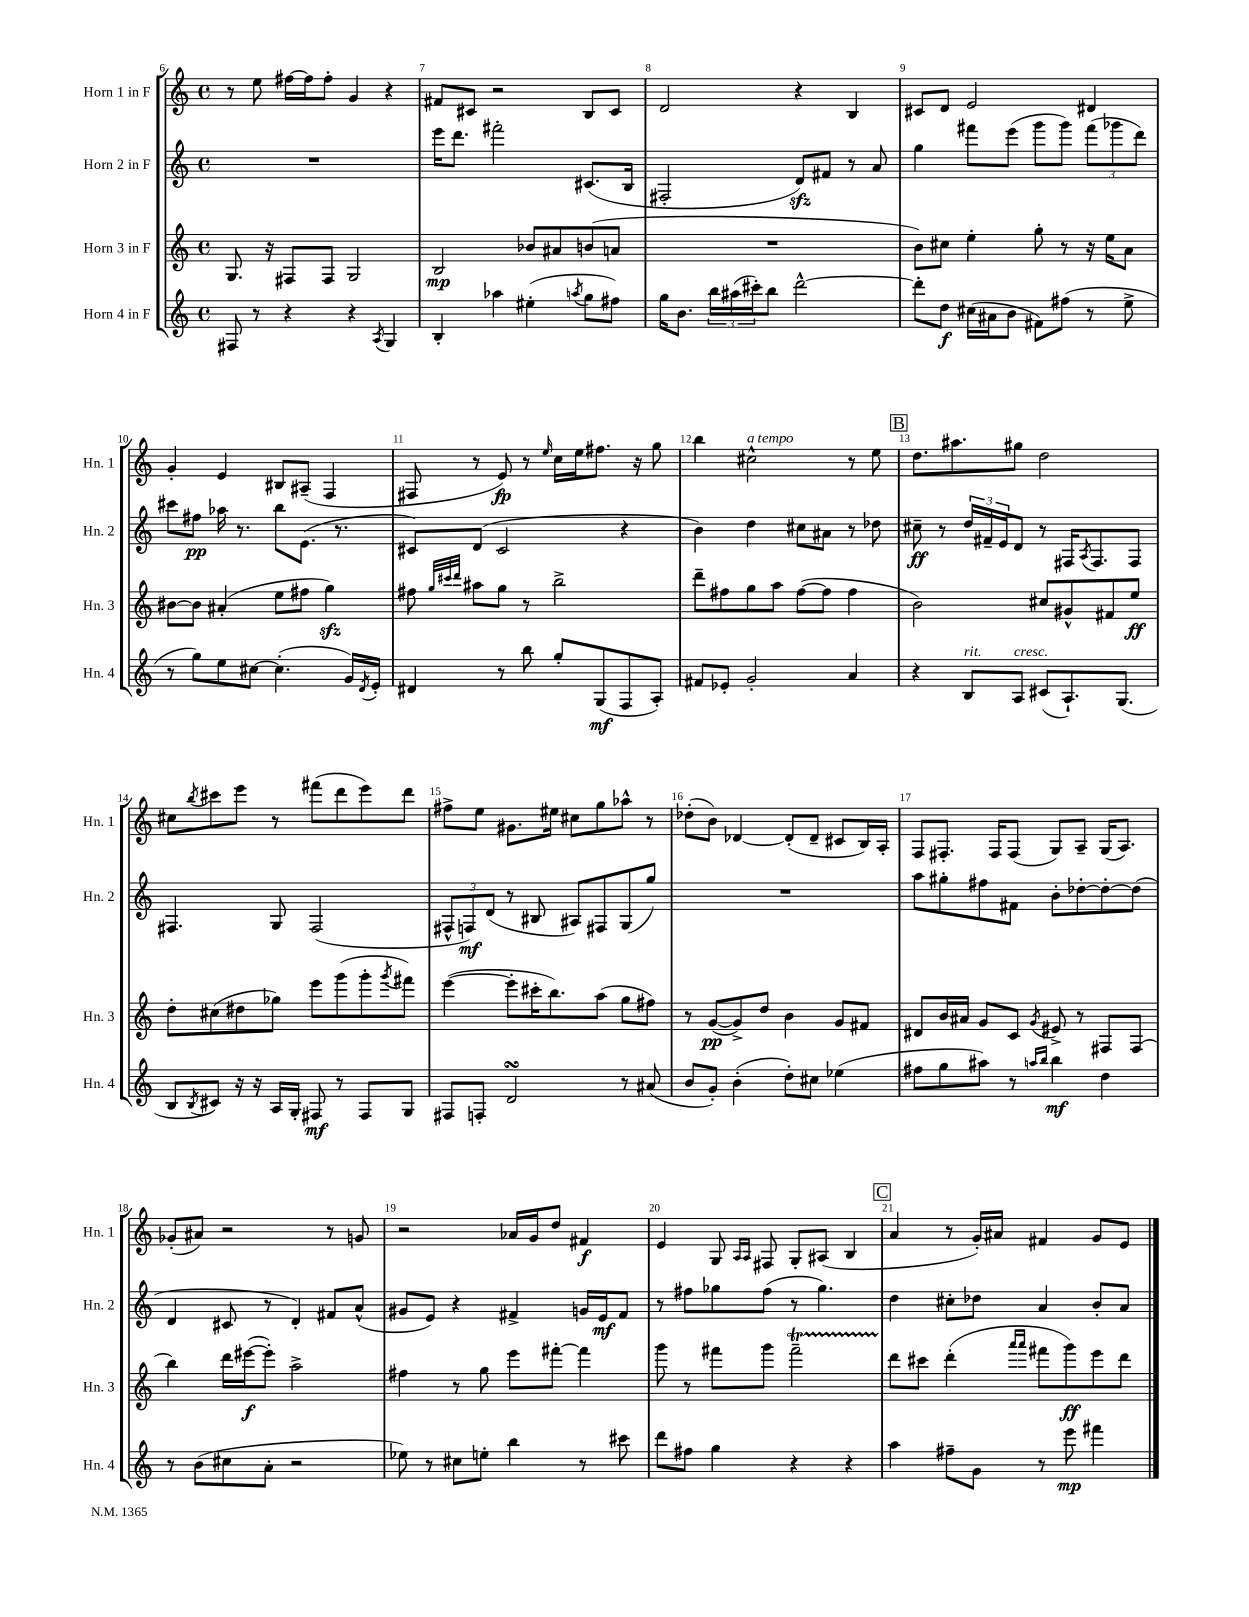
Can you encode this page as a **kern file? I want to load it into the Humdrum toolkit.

**kern	**kern	**kern	**kern
*staff4	*staff3	*staff2	*staff1
*clefG2	*clefG2	*clefG2	*clefG2
*k[]	*k[]	*k[]	*k[]
*M4/4	*M4/4	*M4/4	*M4/4
*met(c)	*met(c)	*met(c)	*met(c)
8F#/	8.G/	1r	8r
8r	.	.	8ee\
.	16r	.	.
4r	8F#/L	.	[16ff#\LL
.	.	.	16ff#\]J
.	8F#/J	.	8ff#'\J
4r	2G/	.	4g/
8qA/	.	.	.
4G/	.	.	4r
=	=	=	=
4B'/	2B/	16eee\LK	8f#/L
.	.	8.ddd\J	.
.	.	.	8c#/J
4aa-\	.	2fff#'\	2r
(4ee#'\	8b-/L	.	.
.	8a#/	.	.
8qaa/	.	.	.
8gg\L	(8b/	(8.c#/L	8B/L
8ff#\J)	8a/J	.	8c#/J
.	.	16B/Jk	.
=	=	=	=
16gg\LK	1r	2F#'/	2d/
8.b\J	.	.	.
24bb\LL	.	.	.
(24aa#\	.	.	.
24ccc#'\J)	.	.	.
8bb\J	.	.	.
[2ddd^^\	.	8d/L)	4r
.	.	8f#/J	.
.	.	8r	4B/
.	.	8a/	.
=	=	=	=
8ddd'\]L	8b\L)	4gg\	8c#/L
8dd\J	8cc#\J	.	8d/J
(16cc#\LL	4ee'\	8fff#\L	2e/
16a#\J	.	.	.
8b\J	.	(8eee\J	.
8f#\L)	8gg'\	8ggg\L	.
(8ff#\J	8r	8ggg\J)	.
8r	16r	(12fff#\L	4d#/
.	16ee\LK	.	.
.	.	12ggg-\	.
8ee^\	8a\J	.	.
.	.	12ddd\J)	.
=	=	=	=
8r	[8b#\L	8ccc#\L	4g'/
8gg\L)	8b#\]J	8ff#\J	.
8ee\	(4a#'/	16aa-\	4e/
.	.	8.r	.
[8cc#\J	.	.	.
(4.cc#'\]	8ee\L	8bb\L	8B#/L
.	8ff#\J	(8.e\J	(8A#~/J
.	4gg\)	.	4F/
.	.	8.r	.
16g/LL)	.	.	.
8qd/	.	.	.
16e'/JJ	.	.	.
=	=	=	=
4d#/	8ff#\	8c#/L)	8F#/
.	32qqgg/LLL	.	.
.	32qqccc#/	.	.
.	32qqddd/JJJ	.	.
.	8aa#\L	(8d/J	8r
8r	8gg\J	2c#/	8e/)
8bb\	8r	.	8r
.	.	.	16qqee/
8gg'/L	2bb^\	.	16cc\LL
.	.	.	16ee\J
(8G/	.	.	8.ff#\J
8F/	.	4r	.
.	.	.	16r
8A'/J)	.	.	8gg\
=	=	=	=
8f#/L	8ddd~\L	4b\)	4bb\
8e-'/J	8ff#\	.	.
2g'/	8gg\	4dd\	2cc#^^\
.	8aa\J	.	.
.	([8ff#\L	8cc#\L	.
.	8ff#\]J	8a#\J	.
4a/	4ff#\	8r	8r
.	.	8dd-\	8ee\
=	=	=	=
4r	2b\)	8cc#~\	8.dd\L
.	.	8r	.
.	.	.	8.aa#\
8B/L	.	24dd/LL	.
.	.	24f#~/	.
.	.	24e/J	.
8A/J	.	8d/J	8gg#\J
(8c#/L	8cc#/L	8r	2dd\
8.A`/)	8g#^^/	16F#/LK	.
.	.	8qA/	.
.	.	8.F#/	.
.	8f#/	.	.
(8.G/J	.	.	.
.	8ee/J	8F#/J	.
=	=	=	=
8B/L	8dd'\L	4.F#/	8cc#\L
8qB/	.	.	8qbb/
8c#/J)	(8cc#\	.	8ccc#\
16r	8dd#\	.	8eee\J
16r	.	.	.
16A/LL	8gg-\J)	8G/	8r
16G'/JJ	.	.	.
8F#/	8eee\L	(2F#/	(8fff#\L
8r	(8ggg\	.	8ddd\
8F#/L	8ggg'\	.	8eee\)
.	8qggg/	.	.
8G/J	8fff#\J)	.	8ddd\J
=	=	=	=
8F#/L	([4eee\	12F#^^/L	8ff#^\L
.	.	12F/)	.
8F'/J	.	.	8ee\J
.	.	(12d/J	.
2d/	8eee'\]L	8r	8.g#\L
.	16ccc#'\K	8B#/	.
.	8.bb\)	.	16ee#\Jk
.	.	8A#/L)	8cc#\L
.	(8aa\J	8F#/	8gg\
8r	8gg\L	(8G/	8aa-^^\J
(8a#/	8ff#\J)	8gg/J)	8r
=	=	=	=
8b/L	8r	1r	(8dd-'\L
8g'/J)	([8g/L	.	8b\J)
(4b'\	8g^/])	.	[4d-/
.	8dd/J	.	.
8dd'\L)	4b\	.	(8d-'/]L
8cc#\J	.	.	8d-~/J
(4ee-\	8g/L	.	8c#/L
.	8f#/J	.	16B/L)
.	.	.	16A'/JJ
=	=	=	=
8ff#\L	8d#/L	8aa\L	8F/L
8gg\	16b/L	8gg#'\	8.F#'/J
.	16a#/JJ	.	.
8aa#\J)	8g/L	8ff#\	.
.	.	.	16F#/LK
8r	8c/J	8f#\J	(8F#/J
16qqaa/LL	.	.	.
16qqbb/JJ	8qg/	.	.
4bb\	8e#^/	8b'\L	8G/L)
.	8r	[8dd-'\	8A~/J
4dd\	8F#/L	8dd-'\_	(16G/LK
.	.	.	8.A/J)
.	(8F#/J	(8dd-\]J	.
=	=	=	=
8r	4bb\)	4d/	(8g-'/L
(8b\L	.	.	8a#/J)
8cc#\	16ddd\LL	8c#/	2r
.	([16eee#\J	.	.
8a'\J	8eee#'\]J)	8r	.
2r	2aa^\	4d'/)	.
.	.	8f#/L	8r
.	.	(8a^^/J	8g/
=	=	=	=
8ee-\)	4ff#\	8g#/L	2r
8r	.	8e/J)	.
8cc#\L	8r	4r	.
8ee'\J	8gg\	.	.
4bb\	8eee\L	4f#^/	16a-/LL
.	.	.	16g/J
.	[8fff#'\J	.	8dd/J
8r	4fff#\]	16g/LL	4f#/
.	.	16e/J	.
8ccc#\	.	8f#/J	.
=	=	=	=
8ddd\L	8ggg\	8r	4e/
8ff#\J	8r	8ff#\L	.
4gg\	8fff#\L	8gg-\	8G/
.	.	.	16qqA/LL
.	.	.	16qqA/JJ
.	8ggg\J	(8ff#\J	8F#/
4r	2fff#~\	8r	8G'/L
.	.	4.gg-\)	(8A#/J
4r	.	.	4B/
=	=	=	=
4aa\	8ddd\L	4dd\	4a/
.	8ccc#\J	.	.
8ff#~\L	(4ddd'\	8cc#'\L	8r
8g\J	.	8dd-\J	16g'/LL)
.	.	.	16a#/JJ
.	16qqaaa/LL	.	.
.	16qqaaa/JJ	.	.
8r	8fff#\L	4a/	4f#/
8eee\	8ggg\)	.	.
4fff#\	8eee\	8b'/L	8g/L
.	8ddd\J	8a/J	8e/J
==	==	==	==
*-	*-	*-	*-
